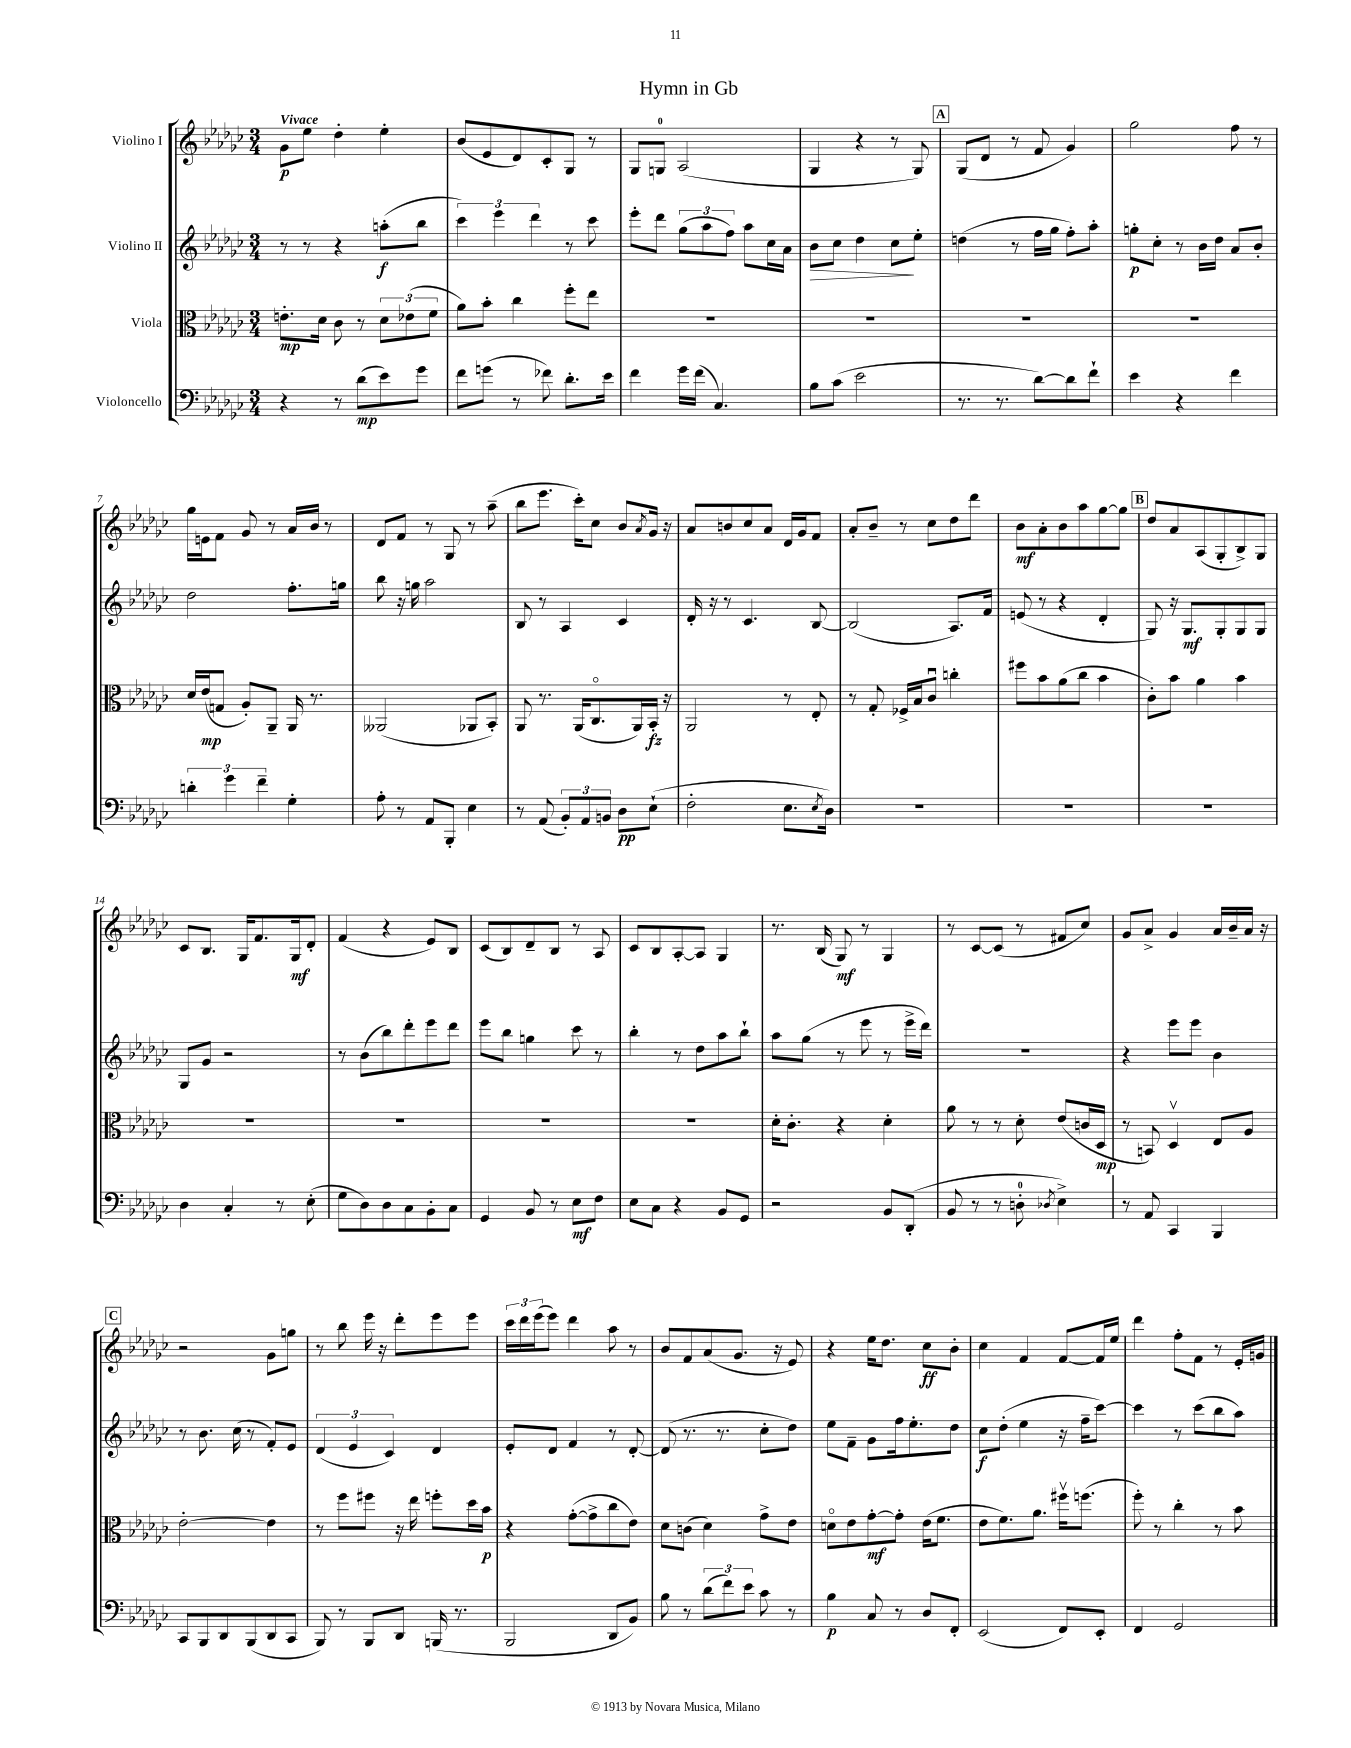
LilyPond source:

\header { title = "Hymn in Gb" }
<<
\new StaffGroup <<
\new Staff = "s0" \with { instrumentName = "Violino I" } {
    \clef treble \key ges \major \numericTimeSignature \time 3/4 \tempo "Vivace"
    ges'8\p ees''8 des''4-. ees''4-. |
    bes'8( ees'8 des'8) ces'8-. ges8 r8 |
    ges8 g8-0 aes2( |
    ges4 r4 r8 ges8) |
    \mark \markup { \box "A" } ges8( des'8 r8 f'8 ges'4) |
    ges''2 f''8 r8 |
    ges''16 e'16 f'8 ges'8 r8 aes'16 bes'16 r8 |
    des'8 f'8 r8 ges8 r8 aes''8--( |
    bes''8 ees'''8. ces'''16-.) ces''8 bes'8 \acciaccatura { aes'8 } ges'16 r16 |
    aes'8 b'8 ces''8 aes'8 des'16 ges'16 f'8 |
    aes'8-. bes'8-- r8 ces''8 des''8 des'''8 |
    bes'8\mf aes'8-. bes'8 aes''8 ges''8~ ges''8 |
    \mark \markup { \box "B" } des''8 aes'8 aes8( ges8-. bes8->) ges8 |
    ces'8 bes8. ges16 f'8. ges16\mf des'8-. |
    f'4( r4 ees'8) bes8 |
    ces'8( bes8) des'8-- bes8 r8 aes8 |
    ces'8 bes8 aes8~-. aes8 ges4 |
    r8. bes16( ges8\mf) r8 ges4 |
    r8 ces'8~ ces'8( r8 fis'8 ces''8) |
    ges'8 aes'8-> ges'4 aes'16 bes'16-- aes'16 r16 |
    \mark \markup { \box "C" } r2 ges'8 g''8 |
    r8 bes''8 ees'''16 r16 des'''8-. ees'''8 ees'''8 |
    \tuplet 3/2 { ces'''16 des'''16 ees'''16( } ees'''8) des'''4 aes''8 r8 |
    bes'8 f'8 aes'8( ges'8. r16 ees'8) |
    r4 ees''16 des''8. ces''8\ff bes'8-. |
    ces''4 f'4 f'8~ f'16 ees''16 |
    des'''4 f''8-. f'8 r8 ees'16-. g'16 \bar "|." |
}
\new Staff = "s1" \with { instrumentName = "Violino II" } {
    \clef treble \key ges \major \numericTimeSignature \time 3/4
    r8 r8 r4 a''8-.\f( bes''8 |
    \tuplet 3/2 { ces'''4) ees'''4 des'''4 } r8 ces'''8 |
    ees'''8-. des'''8 \tuplet 3/2 { ges''8( aes''8 f''8) } aes''8 ces''16 aes'16 |
    bes'8\> ces''8 des''4 ces''8\! ees''8-. |
    \mark \markup { \box "A" } d''4( r8 f''16 ges''16 f''8-.) aes''8-. |
    g''8-.\p ces''8-. r8 bes'16 des''16 aes'8 bes'8-. |
    des''2 f''8.-. g''16 |
    bes''8 r16 g''16 aes''2 |
    bes8 r8 aes4 ces'4 |
    des'16-. r16 r8 ces'4. bes8~ |
    bes2( aes8.) f'16 |
    e'8( r8 r4 des'4-. |
    \mark \markup { \box "B" } ges8) r16 ges8.\mf ges8-. ges8 ges8 |
    ges8 ges'8 r2 |
    r8 bes'8( bes''8) des'''8-. ees'''8 des'''8 |
    ees'''8 bes''8 g''4 ces'''8 r8 |
    bes''4-. r8 des''8 aes''8 bes''8-! |
    aes''8 ges''8( r8 ees'''8 r8 ees'''16-> des'''16) |
    R2. |
    r4 ees'''8 ees'''8 bes'4 |
    \mark \markup { \box "C" } r8 bes'8. ces''16( r8 f'8-.) ees'8 |
    \tuplet 3/2 { des'4( ees'4 ces'4) } des'4 |
    ees'8-. des'8 f'4 r8 des'8~-. |
    des'8( r8. r8. ces''8-. des''8) |
    ees''8 f'8-- ges'8 f''16 ees''8.-. des''8 |
    ces''8\f des''8-.( ees''4 r16 f''16-- ces'''8~) |
    ces'''4 r8 ces'''8( bes''8 aes''8) \bar "|." |
}
\new Staff = "s2" \with { instrumentName = "Viola" } {
    \clef alto \key ges \major \numericTimeSignature \time 3/4
    e'8.-.\mp des'16 ces'8 r8 \tuplet 3/2 { des'8 ees'8( f'8 } |
    aes'8) bes'8-. ces''4 f''8-. ees''8 |
    R2. |
    R2. |
    \mark \markup { \box "A" } R2. |
    R2. |
    des'16 ees'16\mp( g8 aes8-.) aes,8-- aes,16 r8. |
    aeses,2( aes,8 bes,8-.) |
    aes,8 r8. aes,16( ces8.\flageolet aes,16) bes,16-.\fz r16 |
    aes,2 r8 ees8-. |
    r8 ges8-. fes16-> bes16 ces'8\downbow c''4-. |
    fis''8 bes'8 aes'8( ces''8 bes'4 |
    \mark \markup { \box "B" } ces'8-.) bes'8 aes'4 bes'4 |
    R2. |
    R2. |
    R2. |
    R2. |
    des'16-. ces'8.-. r4 des'4-. |
    aes'8 r8 r8 des'8-. ees'8( c'16 des16\mp |
    r8 b,8) des4\upbow ees8 aes8 |
    \mark \markup { \box "C" } ees'2~-. ees'4 |
    r8 f''8 fis''8 r16 ees''16 f''8-. des''16 bes'16\p |
    r4 ges'8~-.( ges'8-> ces''8 ees'8) |
    des'8 c'8( des'4) ges'8-> ees'8 |
    d'8\flageolet ees'8 ges'8~-.\mf ges'8-. ees'16( f'8. |
    ees'8 f'8.) aes'8. fis''16\upbow f''8.( |
    f''8-.) r8 ces''4-. r8 bes'8 \bar "|." |
}
\new Staff = "s3" \with { instrumentName = "Violoncello" } {
    \clef bass \key ges \major \numericTimeSignature \time 3/4
    r4 r8 des'8\mp( ees'8) ges'8 |
    f'8 g'8( r8 fes'8) des'8.-. ees'16 |
    f'4 ges'16 f'16( ces4.) |
    bes8 ces'8( ees'2 |
    \mark \markup { \box "A" } r8. r8. des'8~) des'8 f'8-! |
    ees'4 r4 f'4 |
    \tuplet 3/2 { d'4-. ges'4 f'4-- } ges4-. |
    aes8-. r8 aes,8 bes,,8-. ees4 |
    r8 aes,8( \tuplet 3/2 { bes,8-.) aes,8 b,8 } des8\pp ees8-!( |
    f2-. ees8. \acciaccatura { ees8 } des16) |
    R2. |
    R2. |
    \mark \markup { \box "B" } R2. |
    des4 ces4-. r8 ees8-.( |
    ges8 des8) des8 ces8 bes,8-. ces8 |
    ges,4 bes,8 r8 ees8\mf f8 |
    ees8 ces8 r4 bes,8 ges,8 |
    r2 bes,8 des,8-.( |
    bes,8 r8 r8 d8-0-. \acciaccatura { des8 } ees4->) |
    r8 aes,8 ces,4 bes,,4 |
    \mark \markup { \box "C" } ces,8 bes,,8 des,8 bes,,8( des,8 ces,8 |
    bes,,8) r8 bes,,8 des,8 b,,16( r8. |
    bes,,2 des,8 bes,8) |
    bes8 r8 \tuplet 3/2 { des'8( f'8) ees'8 } ces'8 r8 |
    bes4\p ces8 r8 des8 f,8-. |
    ees,2( f,8) ees,8-. |
    f,4 ges,2 \bar "|." |
}
>>
>>
